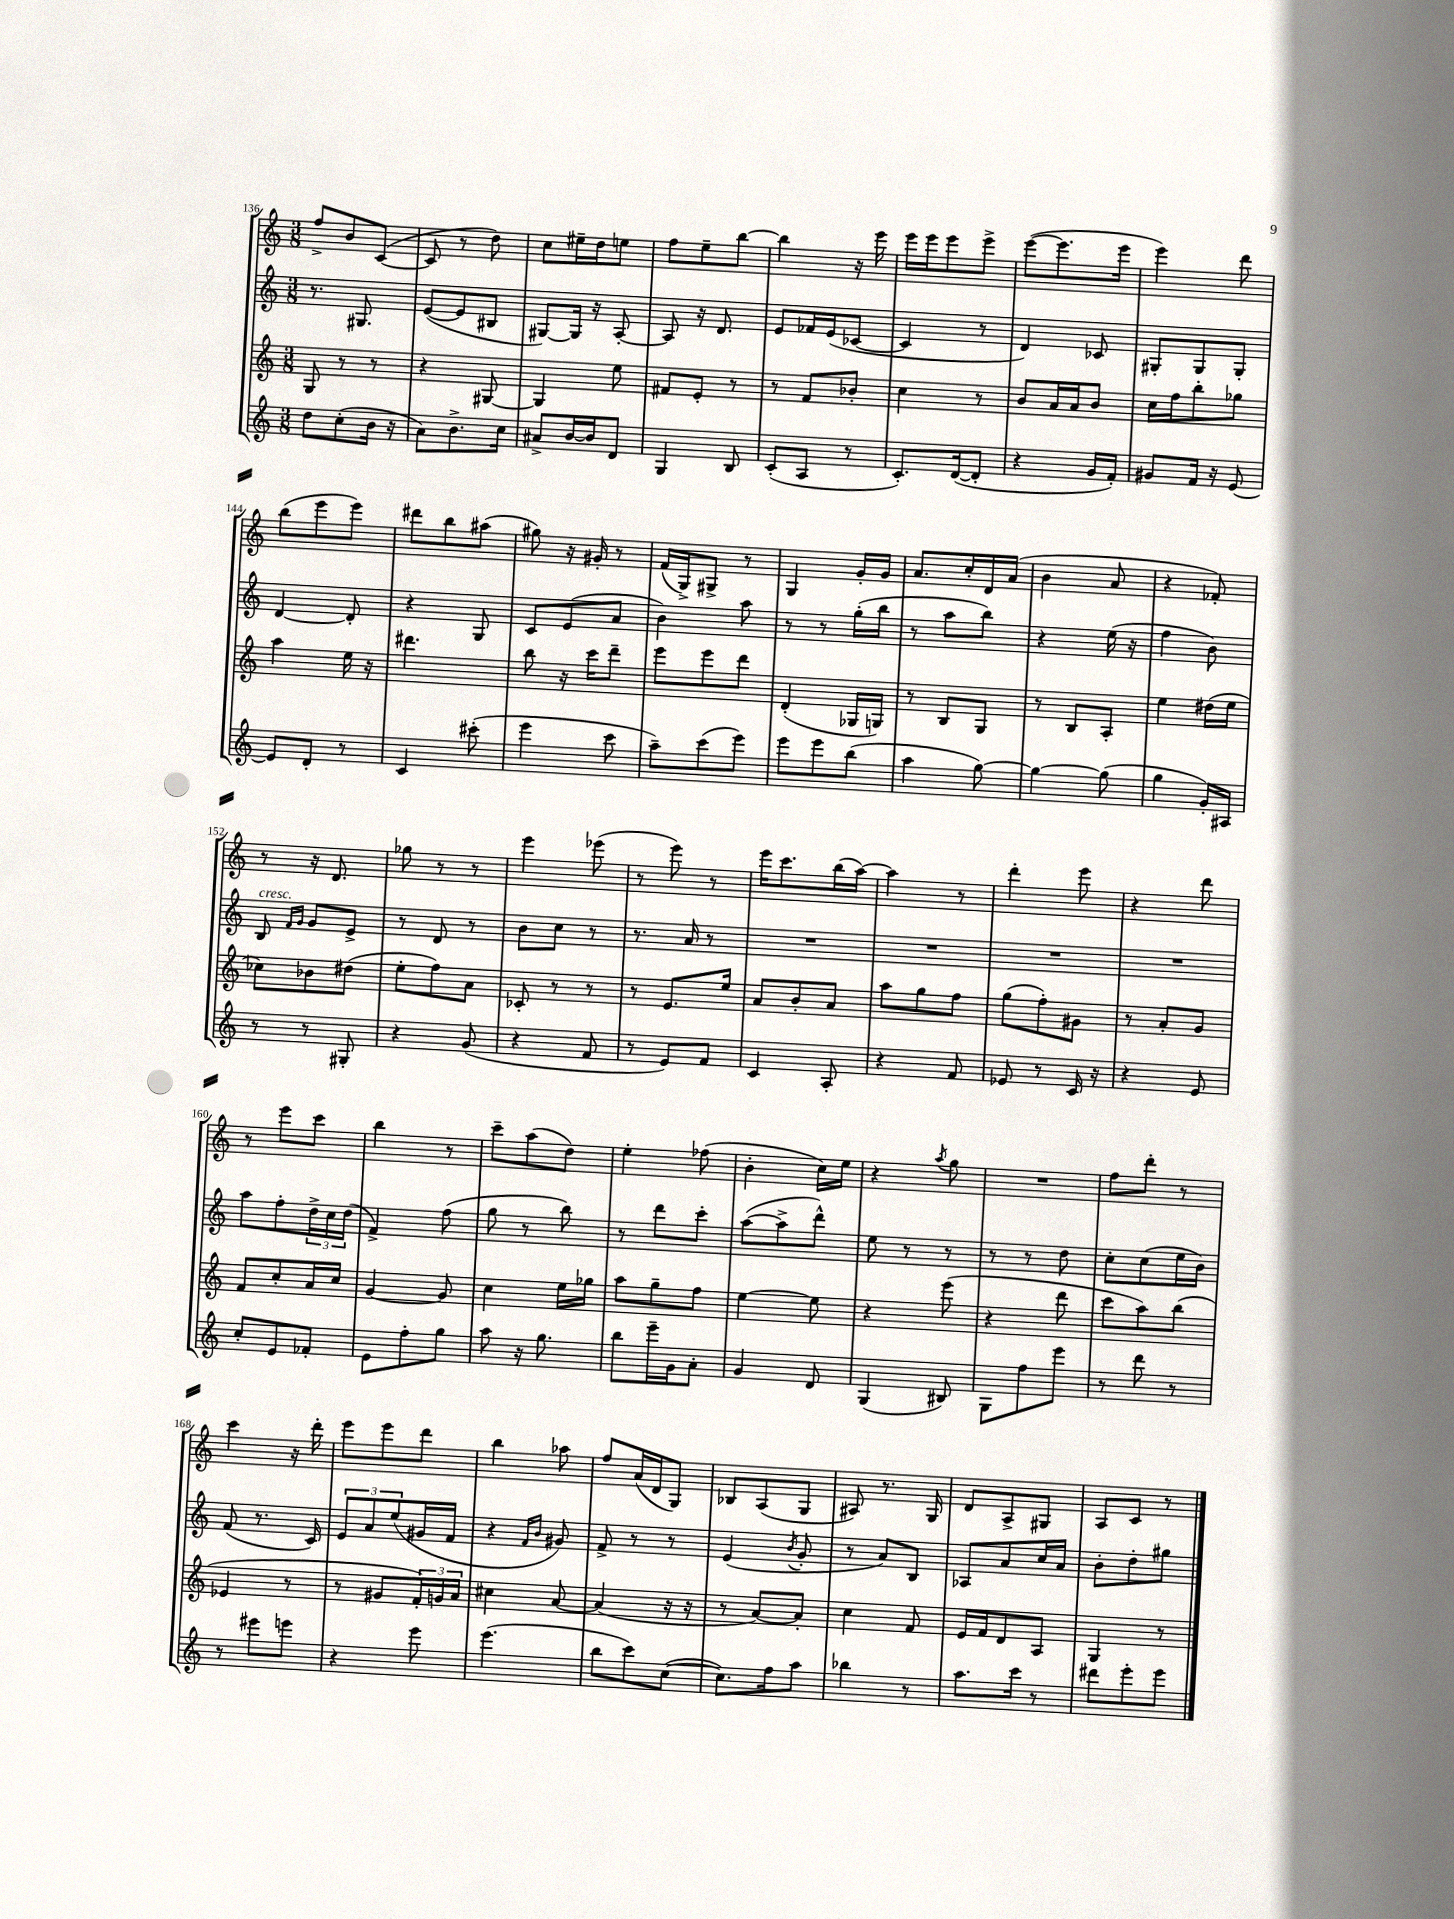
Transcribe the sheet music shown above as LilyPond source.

<<
\new StaffGroup <<
\new Staff = "s0" {
    \clef treble \key c \major \numericTimeSignature \time 3/8
    f''8-> b'8 c'8~( |
    c'8 r8 d''8) |
    c''8 eis''16-- d''16 e''8 |
    f''8 e''8-- b''8~ |
    b''4 r16 e'''16 |
    e'''16 e'''16 e'''8 e'''8-> |
    e'''8~( e'''8. e'''16 |
    e'''4) d'''8 |
    b''8( e'''8 e'''8) |
    dis'''8 b''8 ais''8( |
    gis''8) r16 gis'16-. r8 |
    f'16( g16->) gis8-> r8 |
    g4 g'16-. g'16 |
    a'8. c''16-. d'16 a'16( |
    b'4 a'8 |
    r4 fes'8-.) |
    r8 r16 d'8. |
    ges''8 r8 r8 |
    e'''4 ees'''8( |
    r8 e'''8) r8 |
    e'''16 c'''8. b''16( a''16~) |
    a''4 r8 |
    d'''4-. e'''8 |
    r4 d'''8 |
    r8 e'''8 c'''8 |
    b''4 r8 |
    c'''8-- a''8( d''8) |
    e''4-. fes''8( |
    b'4-. c''16) e''16 |
    r4 \acciaccatura { a''8 } g''8 |
    R4. |
    f''8 d'''8-. r8 |
    c'''4 r16 d'''16-. |
    e'''8 e'''8 d'''8 |
    b''4 aes''8 |
    f''8 a'16( d'16 g8) |
    bes8 a8( g8 |
    ais8) r8. g16 |
    d'8 a8-> gis8 |
    a8 c'8 r8 \bar "|." |
}
\new Staff = "s1" {
    \clef treble \key c \major \numericTimeSignature \time 3/8
    r8. gis8. |
    e'8~( e'8 bis8 |
    gis8~) gis16 r16 a8~-. |
    a8 r16 d'8. |
    e'8 fes'16 e'16( ces'8~ |
    ces'4 r8 |
    d'4) ces'8 |
    gis8-. gis8 gis8-. |
    d'4~ d'8-. |
    r4 g8 |
    c'8 e'8( a'8 |
    b'4) a''8 |
    r8 r8 g''16-.( b''16 |
    r8 a''8 b''8) |
    r4 e''16( r16 |
    f''4 b'8) |
    b8^\markup { \italic "cresc." } \grace { f'16 g'16 } g'8 e'8-> |
    r8 d'8 r8 |
    b'8 c''8 r8 |
    r8. a'16 r8 |
    R4. |
    R4. |
    R4. |
    R4. |
    a''8 f''8-. \tuplet 3/2 { d''16-> c''16 d''16( } |
    f'4->) f''8( |
    g''8 r8 b''8) |
    r8 d'''8 c'''8-. |
    a''8~( a''8-> d'''8-^) |
    e''8 r8 r8 |
    r8 r8 d''8 |
    c''8-. c''8( e''16 b'16) |
    f'8( r8. c'16) |
    \tuplet 3/2 { e'8 a'8 e''8( } gis'16 f'16 |
    r4 \grace { f'16 b'16 } gis'8) |
    f'8-> r8 r8 |
    e'4( \acciaccatura { b'8 } g'8-. |
    r8 a'8) b8 |
    aes8 a'8 c''16 a'16 |
    b'8-. d''8-. gis''8 \bar "|." |
}
\new Staff = "s2" {
    \clef treble \key c \major \numericTimeSignature \time 3/8
    g8 r8 r8 |
    r4 gis8~ |
    gis4 e''8 |
    fis'8 e'8-. r8 |
    r8 f'8 bes'8-. |
    c''4 r8 |
    b'8 a'16 a'16 b'8 |
    c''16 f''16 b''8-. ges''8 |
    a''4 e''16 r16 |
    dis'''4. |
    b''8 r16 c'''16 d'''8-- |
    e'''8 e'''8 d'''8 |
    d'4-.( ges16 g16) |
    r8 b8 g8 |
    r8 b8 a8-. |
    e''4 dis''16( e''16 |
    ces''8) bes'8 dis''8( |
    e''8-. f''8) a'8 |
    ces'8-. r8 r8 |
    r8 e'8. e''16 |
    a'8 b'8-. a'8 |
    a''8 g''8 f''8 |
    g''8( f''8-.) gis'8 |
    r8 a'8-. g'8 |
    f'8 c''8-. a'16 c''16 |
    g'4~ g'8 |
    c''4 e''16 ges''16 |
    a''8 g''8-- f''8 |
    e''4~ e''8 |
    r4 e'''8( |
    r4 d'''8 |
    c'''8 a''8) b''8( |
    ees'4 r8 |
    r8 gis'8 \tuplet 3/2 { f'16-.) g'16 a'16 } |
    cis''4 a'8~ |
    a'4( r16 r16 |
    r8 a'8~) a'8-. |
    c''4 f'8 |
    e'16 f'16 d'8 a8 |
    g4 r8 \bar "|." |
}
\new Staff = "s3" {
    \clef treble \key c \major \numericTimeSignature \time 3/8
    d''8 c''8-.( b'16 r16 |
    a'8) b'8.-> c''16 |
    ais'8-> b'16~ b'16 d'8 |
    g4 b8 |
    c'8-.( a8 r8 |
    c'8.-.) d'16~( d'8-. |
    r4 g'16 f'16-.) |
    gis'8 f'16 r16 e'8~ |
    e'8 d'8-. r8 |
    c'4 cis'''8-.( |
    e'''4 c'''8 |
    a''8--) c'''8( e'''8) |
    e'''8 e'''8 b''8( |
    a''4 g''8~) |
    g''4~ g''8( |
    g''4 g'16-.) ais16 |
    r8 r8 gis8-. |
    r4 g'8( |
    r4 f'8 |
    r8 e'8) f'8 |
    c'4 a8-. |
    r4 f'8 |
    ees'8 r8 c'16 r16 |
    r4 e'8 |
    c''8-. e'8 fes'8-. |
    e'8 f''8-. g''8 |
    a''8 r16 g''8. |
    b''8 e'''16-- g'16 a'8-. |
    g'4 d'8 |
    g4( bis8) |
    g8 f''8 e'''8 |
    r8 d'''8 r8 |
    r8 eis'''8 e'''8 |
    r4 e'''8 |
    e'''4.( |
    b''8 c'''8) c''8~( |
    c''8.) f''16 a''8 |
    bes''4 r8 |
    a''8. c'''16 r8 |
    dis'''8 e'''8-. e'''8 \bar "|." |
}
>>
>>
\layout { \context { \Score currentBarNumber = #136 } }
